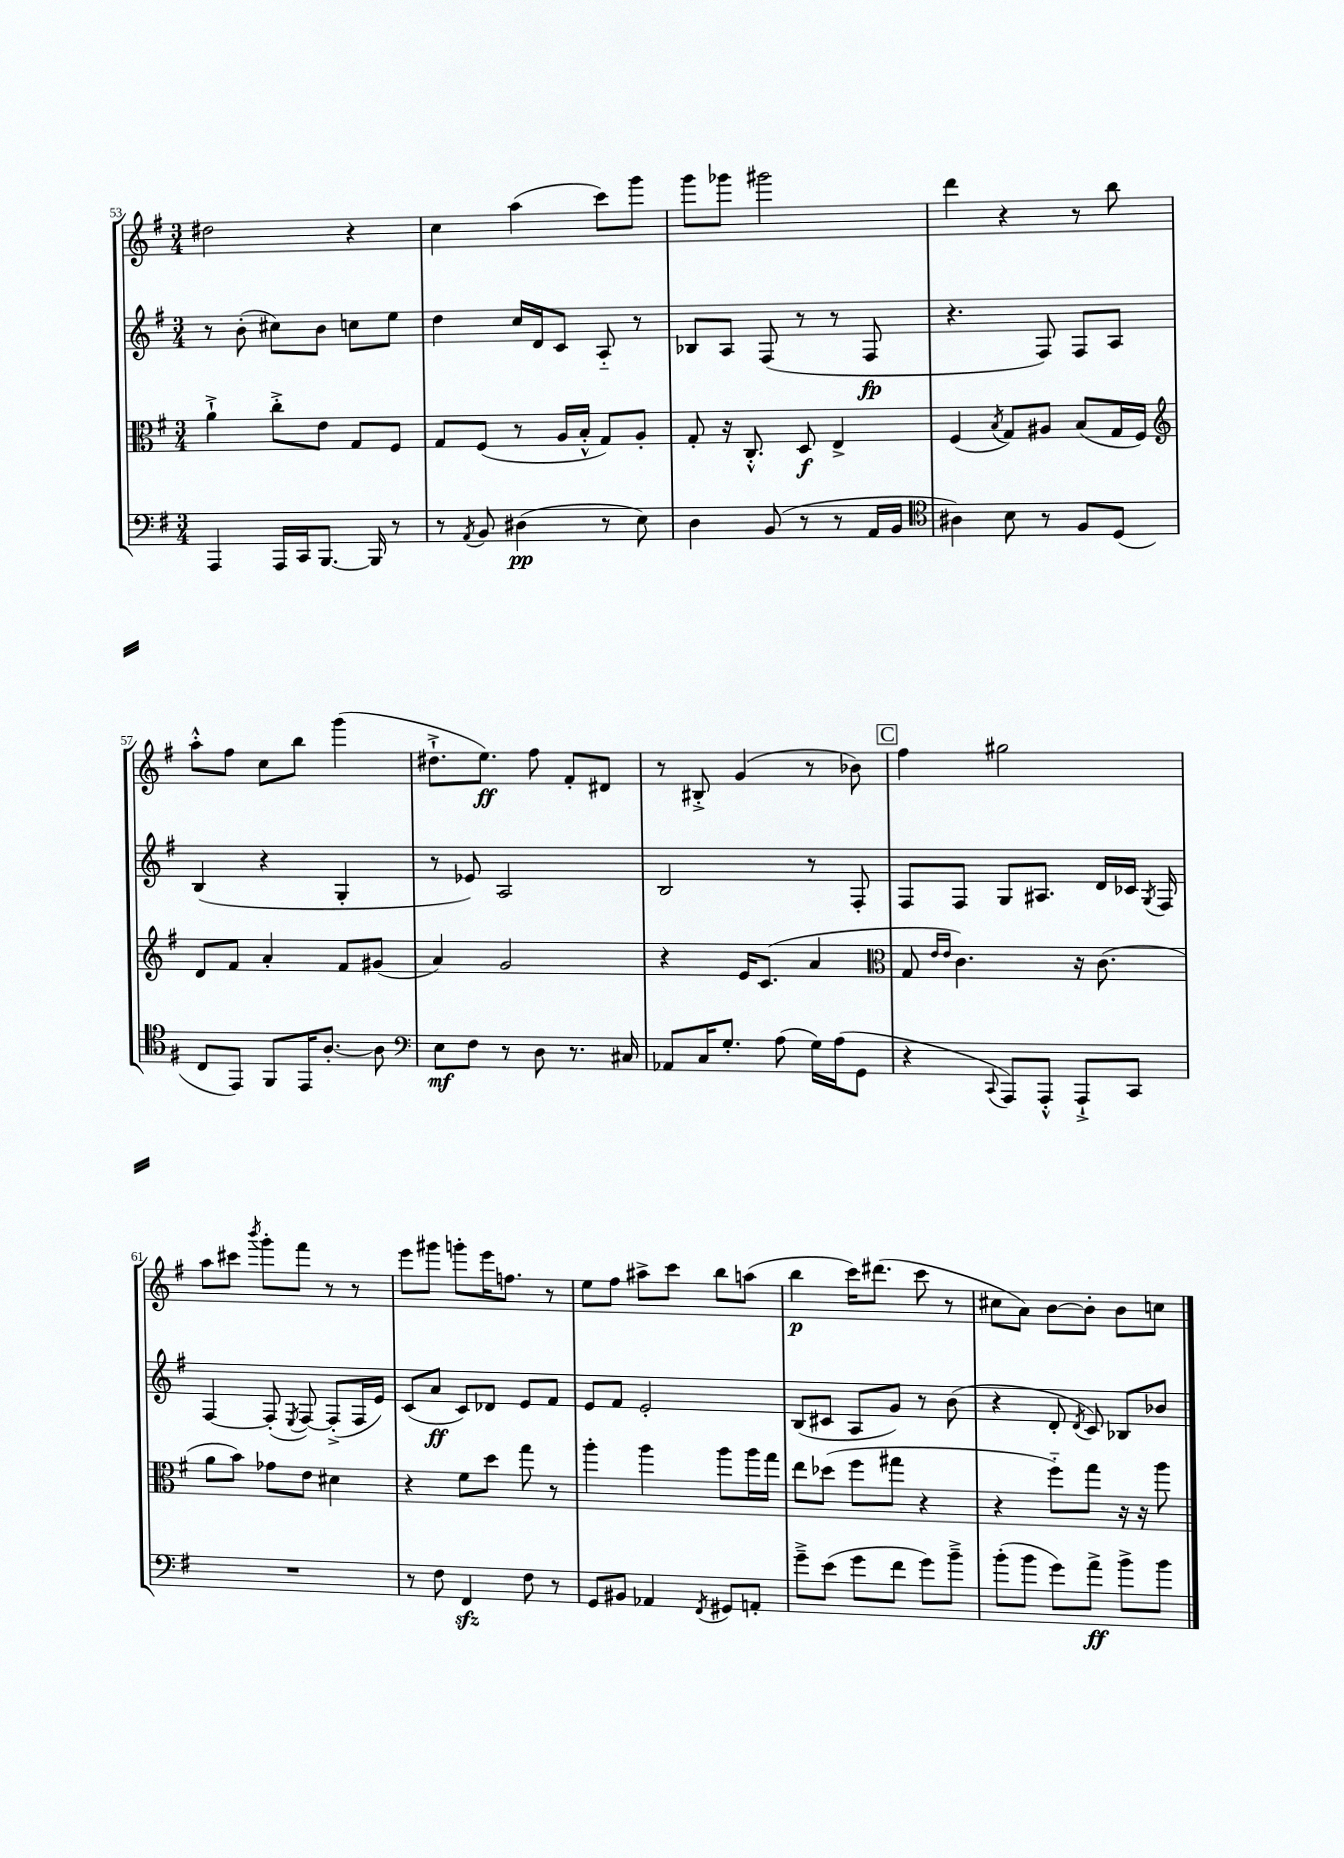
<<
\new StaffGroup <<
\new Staff = "s0" {
    \clef treble \key g \major \numericTimeSignature \time 3/4
    \autoBeamOff dis''2 r4 |
    c''4 a''4( c'''8[) g'''8] |
    g'''8[ ges'''8] gis'''2 |
    d'''4 r4 r8 b''8 |
    a''8[-.-^ fis''8] c''8[ b''8] g'''4( |
    dis''8.[-!-> e''8.]\ff) fis''8 fis'8[-. dis'8] |
    r8 bis8-.-> g'4( r8 bes'8) |
    \mark \markup { \box "C" } fis''4 gis''2 |
    a''8[ cis'''8] \acciaccatura { b'''8 } g'''8[-. fis'''8] r8 r8 |
    e'''8[ gis'''8] g'''8[-. e'''16 f''8.] r8 |
    e''8[ fis''8] ais''8[-> c'''8] b''8[ a''8]( |
    b''4\p c'''16[) dis'''8.]( c'''8 r8 |
    cis''8[ a'8]) b'8[~ b'8]-. b'8[ c''8] \bar "|." |
}
\new Staff = "s1" {
    \clef treble \key g \major \numericTimeSignature \time 3/4
    \autoBeamOff r8 b'8-.( cis''8[) b'8] c''8[ e''8] |
    d''4 c''16[ d'16 c'8] a8-_ r8 |
    bes8[ a8] fis8( r8 r8 fis8\fp |
    r4. fis8) fis8[ a8] |
    b4( r4 g4-. |
    r8 ees'8) a2 |
    b2 r8 fis8-. |
    \mark \markup { \box "C" } fis8[ fis8] g8[ ais8.] d'16[ ces'16] \acciaccatura { g8 } fis16 |
    fis4~ fis8-.( \acciaccatura { e8 } fis8~) fis8[-.->( fis16 e'16]) |
    c'8[( a'8]\ff c'8[) des'8] e'8[ fis'8] |
    e'8[ fis'8] e'2-. |
    b8[( cis'8] a8[ g'8]) r8 b'8( |
    r4 d'8-. \acciaccatura { d'8 } c'8) bes8[ bes'8] \bar "|." |
}
\new Staff = "s2" {
    \clef alto \key g \major \numericTimeSignature \time 3/4
    \autoBeamOff a'4-!-> c''8[-.-> e'8] g8[ fis8] |
    g8[ fis8]( r8 a16[ b16]-.-^ g8[) a8]-. |
    g8-. r16 c8.-.-^ d8\f e4-> |
    fis4( \acciaccatura { b8 } g8[) ais8] b8[( g16 fis16]) |
    \clef treble d'8[ fis'8] a'4-. fis'8[ gis'8]( |
    a'4) g'2 |
    r4 e'16[ c'8.]( a'4 |
    \mark \markup { \box "C" } \clef alto g8 \grace { e'16[ e'16] } c'4.) r16 c'8.( |
    a'8[ b'8]) ges'8[ e'8] dis'4 |
    r4 fis'8[ d''8] g''8 r8 |
    a''4-. a''4 a''8[ a''16 g''16] |
    e''8[ des''8]( fis''8[ gis''8] r4 |
    r4 fis''8[-_) g''8] r16 r16 a''8 \bar "|." |
}
\new Staff = "s3" {
    \clef bass \key g \major \numericTimeSignature \time 3/4
    \autoBeamOff a,,4 a,,16[ c,16 b,,8.]~ b,,16 r8 |
    r8 \acciaccatura { a,8 } b,8 dis4\pp( r8 e8) |
    d4 b,8( r8 r8 a,16[ b,16] |
    \clef tenor ais4) b8 r8 fis8[ d8]( |
    c8[ e,8]) fis,8[ e,16 a8.]~-. a8 |
    \clef bass e8[\mf fis8] r8 d8 r8. cis16 |
    aes,8[ c16 g8.]-. a8( g16[) a16( g,8] |
    \mark \markup { \box "C" } r4 \appoggiatura { c,8 } a,,8[) a,,8]-.-^ a,,8[-!-> c,8] |
    R2. |
    r8 fis8 fis,4\sfz fis8 r8 |
    g,8[ bis,8] aes,4 \acciaccatura { fis,8 } gis,8[ a,8]-. |
    g'8[---> e'8]( g'8[ fis'8] g'8[) b'8]---> |
    b'8[-.( b'8] g'8[) a'8]->\ff b'8[-> b'8] \bar "|." |
}
>>
>>
\layout { \context { \Score currentBarNumber = #53 } }
